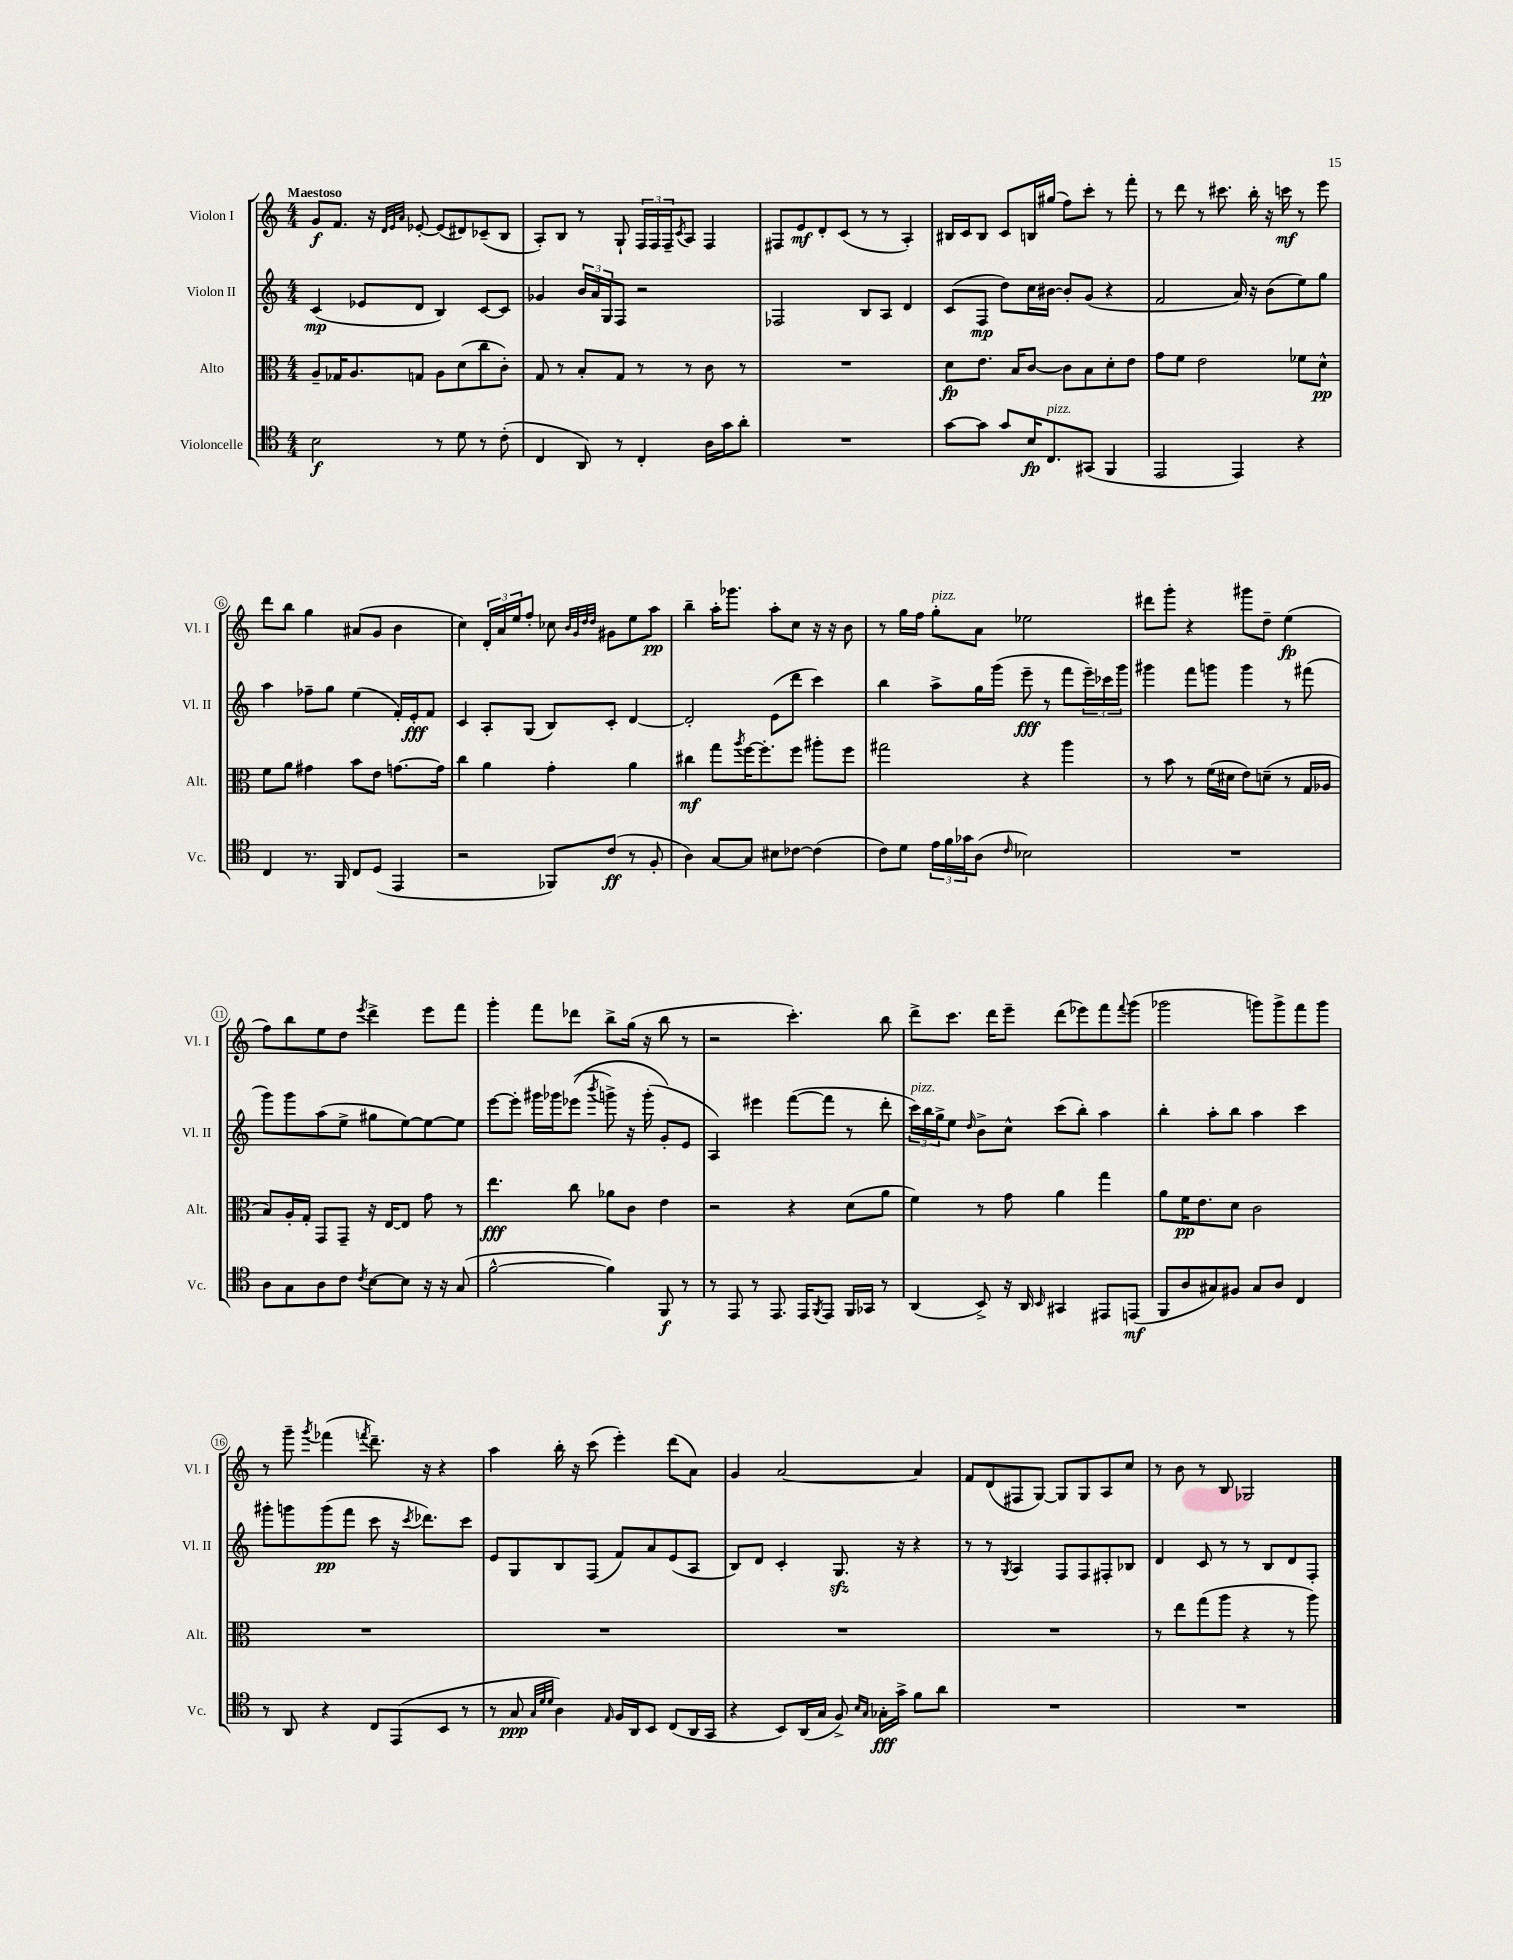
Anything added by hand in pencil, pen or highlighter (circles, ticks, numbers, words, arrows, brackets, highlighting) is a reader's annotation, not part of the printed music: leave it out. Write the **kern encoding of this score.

**kern	**kern	**kern	**kern
*staff4	*staff3	*staff2	*staff1
*clefC4	*clefC3	*clefG2	*clefG2
*k[]	*k[]	*k[]	*k[]
*M4/4	*M4/4	*M4/4	*M4/4
2B	8A~	(4c	8g
.	16G-	.	8.f
.	8.A	.	.
.	.	8e-	.
.	.	.	16r
.	.	.	32qqd
.	.	.	32qqe
.	.	.	32qqa
.	8G	8d	[8e-'
8r	8A	4B)	(8e-]
8d	(8d	.	8d#)
8r	8cc	[8c	(8c-~
(8c'	8c')	8c]	8B
=	=	=	=
4C	8G	4g-	8A')
.	8r	.	8B
8AA)	8B'	24b	8r
.	.	24a	.
.	.	24G	.
8r	8G	8F	8G`
4C'	8r	2r	24F
.	.	.	24F
.	.	.	24F~
.	.	.	8qc
.	8r	.	8A
16A	8c	.	4F
16g	.	.	.
8a'	8r	.	.
=	=	=	=
1r	1r	2F-	8F#
.	.	.	8e
.	.	.	8d'
.	.	.	(8c
.	.	8B	8r
.	.	8A	8r
.	.	4d	4A')
=	=	=	=
[8g	8d	(8c	16B#
.	.	.	16c
8g]	8.e	8F	8B#
8g	.	8dd)	8c
.	16B	.	.
16B	[8c	16cc	16B
8.C	.	[16b#	(16gg#
.	8c]	8b#']	8ff)
(8GG#	8B	(8g	8ccc'
4FF	8d'	4r	8r
.	8e	.	8fff'
=	=	=	=
2EE	8g	2f	8r
.	8f	.	8ddd
.	2e	.	8r
.	.	.	8.ccc#
4EE)	.	16a)	.
.	.	16r	16bb'
.	.	(8b	16r
.	.	.	16ccc
4r	8f-	8ee)	8r
.	8d^^	8gg	8eee
=	=	=	=
4C	8f	4aa	8ddd
.	8a	.	8bb
8.r	4g#	8ff-~	4gg
.	.	8gg	.
16FF	.	.	.
8C	8b	(4ee	(8a#
(8D	8e	.	8g
4EE	[8.g	16f')	4b
.	.	16e'	.
.	.	8f	.
.	16g]	.	.
=	=	=	=
2r	4cc	4c	4cc)
.	4a	8A'	24d'
.	.	.	24a
.	.	.	24ee
.	.	(8G	8ff'
8FF-)	4g'	8B)	8cc-
.	.	.	32qqb
.	.	.	32qqg
.	.	.	32qqdd
.	.	.	32qqdd
(8c	.	8c'	8g#
8r	4a	[4d	8ee
8F'	.	.	8aa
=	=	=	=
4A)	4cc#	2d']	4bb~
[8G	8gg	.	16aa'
.	.	.	8.ggg-
.	8qaa	.	.
8G]	[16ff	.	.
.	8.ff']	.	.
8B#	.	(8e	8aa'
[8c-	8ff	8ddd	8cc
(4c-]	8aa#'	4ccc)	16r
.	.	.	16r
.	8ff	.	8b
=	=	=	=
8c)	2gg#	4bb	8r
8d	.	.	16gg
.	.	.	16ff
24e	.	8aa^	8gg'
24f	.	.	.
24g-	.	.	.
(8A	.	16gg	8a
.	.	(16ggg	.
16qqc	.	.	.
2B-)	4r	8eee~	2ee-
.	.	8r	.
.	4aa	8fff	.
.	.	24eee~)	.
.	.	24ccc-	.
.	.	24ggg	.
=	=	=	=
1r	8r	4ggg#	8ddd#
.	8b	.	8ggg'
.	8r	8fff	4r
.	(16f	8ggg	.
.	16d#	.	.
.	8e)	4ggg	8ggg#
.	(8d~	.	8dd~
.	8r	8r	(4ee
.	16G	(8fff#	.
.	16A-	.	.
=	=	=	=
8A	8B)	8ggg)	8ff)
8G	16A'	8ggg	8bb
.	16G'	.	.
8A	8GG	(8aa	8ee
8c	8GG~	8ee^	8dd
8qc	.	.	8qeee
[8B	16r	8gg#	4ddd^
.	[16E	.	.
8B]	8E]	[8ee)	.
16r	8g	8ee_	8eee
16r	.	.	.
(8G	8r	8ee]	8fff
=	=	=	=
[2f^^	4.ee	[8eee	4ggg'
.	.	8eee']	.
.	.	16ggg#	8fff
.	.	16ggg-	.
.	8cc	&((8eee-	8ddd-
.	.	8qbbb	.
4f])	8a-	8ggg^)	8bb^
.	8c	16r	(16gg
.	.	(16ggg'	16r
8FF	4e	8g'&)	8bb
8r	.	8e	8r
=	=	=	=
8r	2r	4A)	2r
8EE	.	.	.
8r	.	4eee#	.
8.EE	.	.	.
.	4r	([8fff	4.ccc')
16EE	.	.	.
8qFF	.	.	.
8EE	.	8fff]	.
16FF	(8d	8r	.
16GG-	.	.	.
8r	8a	8ddd'	8bb
=	=	=	=
(4AA	4f)	24ccc)	8ddd^
.	.	24bb	.
.	.	24gg^	.
.	.	8ee	8.ccc
.	.	16qqdd	.
8BB^)	8r	8b^	.
.	.	.	16ddd
16r	8g	8cc^^	8eee~
16AA	.	.	.
16qqBB	.	.	.
4GG#	4a	(8ccc	(8ddd
.	.	8bb')	8eee-)
8EE#	4gg	4aa	8fff
.	.	.	8qqfff
(8EE	.	.	(8ggg
=	=	=	=
8FF	8a	4bb'	2ggg-
8A	16f	.	.
.	8.e	.	.
8G#)	.	8aa'	.
8F#	8d	8bb	.
8G#	2c	4aa	8ggg)
8A	.	.	8ggg^
4C	.	4ccc	8fff
.	.	.	8ggg
=	=	=	=
8r	1r	8ggg#'	8r
8AA	.	8ggg	8ggg~
.	.	.	8qggg
4r	.	(8ggg	(4fff-
.	.	8fff	.
.	.	.	8qfff
8C	.	8ccc	8.ddd~)
(8EE	.	16r	.
.	.	8qccc	.
.	.	8.ddd-)	16r
8BB	.	.	4r
8r	.	8ccc	.
=	=	=	=
8r	1r	8e	4aa
8G	.	8G	.
32qqG	.	.	.
32qqd	.	.	.
32qqd	.	.	.
4A)	.	8B	16bb'
.	.	.	16r
.	.	(8F	(8ccc
16qqE	.	.	.
16F	.	8f)	4eee')
16AA	.	.	.
8BB	.	8a	.
(8C	.	(8e	(8ddd
16AA	.	8A	8a)
16GG	.	.	.
=	=	=	=
4r	1r	8B)	4g
.	.	8d	.
8BB)	.	4c'	[2a
(16AA	.	.	.
16G	.	.	.
8F^)	.	8.G	.
16qqB	.	.	.
16qqG	.	.	.
16G-'	.	.	.
16g^	.	16r	.
8f	.	4r	4a]
8a	.	.	.
=	=	=	=
1r	1r	8r	8f
.	.	8r	(8d
.	.	8qG	.
.	.	4A	8F#
.	.	.	[8G)
.	.	8F	8G]
.	.	8F	8G
.	.	8F#'	8A
.	.	8B-	8cc
=	=	=	=
1r	8r	4d	8r
.	8ee	.	8b
.	(8gg	8c	8r
.	8aa	8r	8B
.	4r	8r	2G-
.	.	8B	.
.	8r	8d	.
.	8aa)	8F'	.
==	==	==	==
*-	*-	*-	*-
